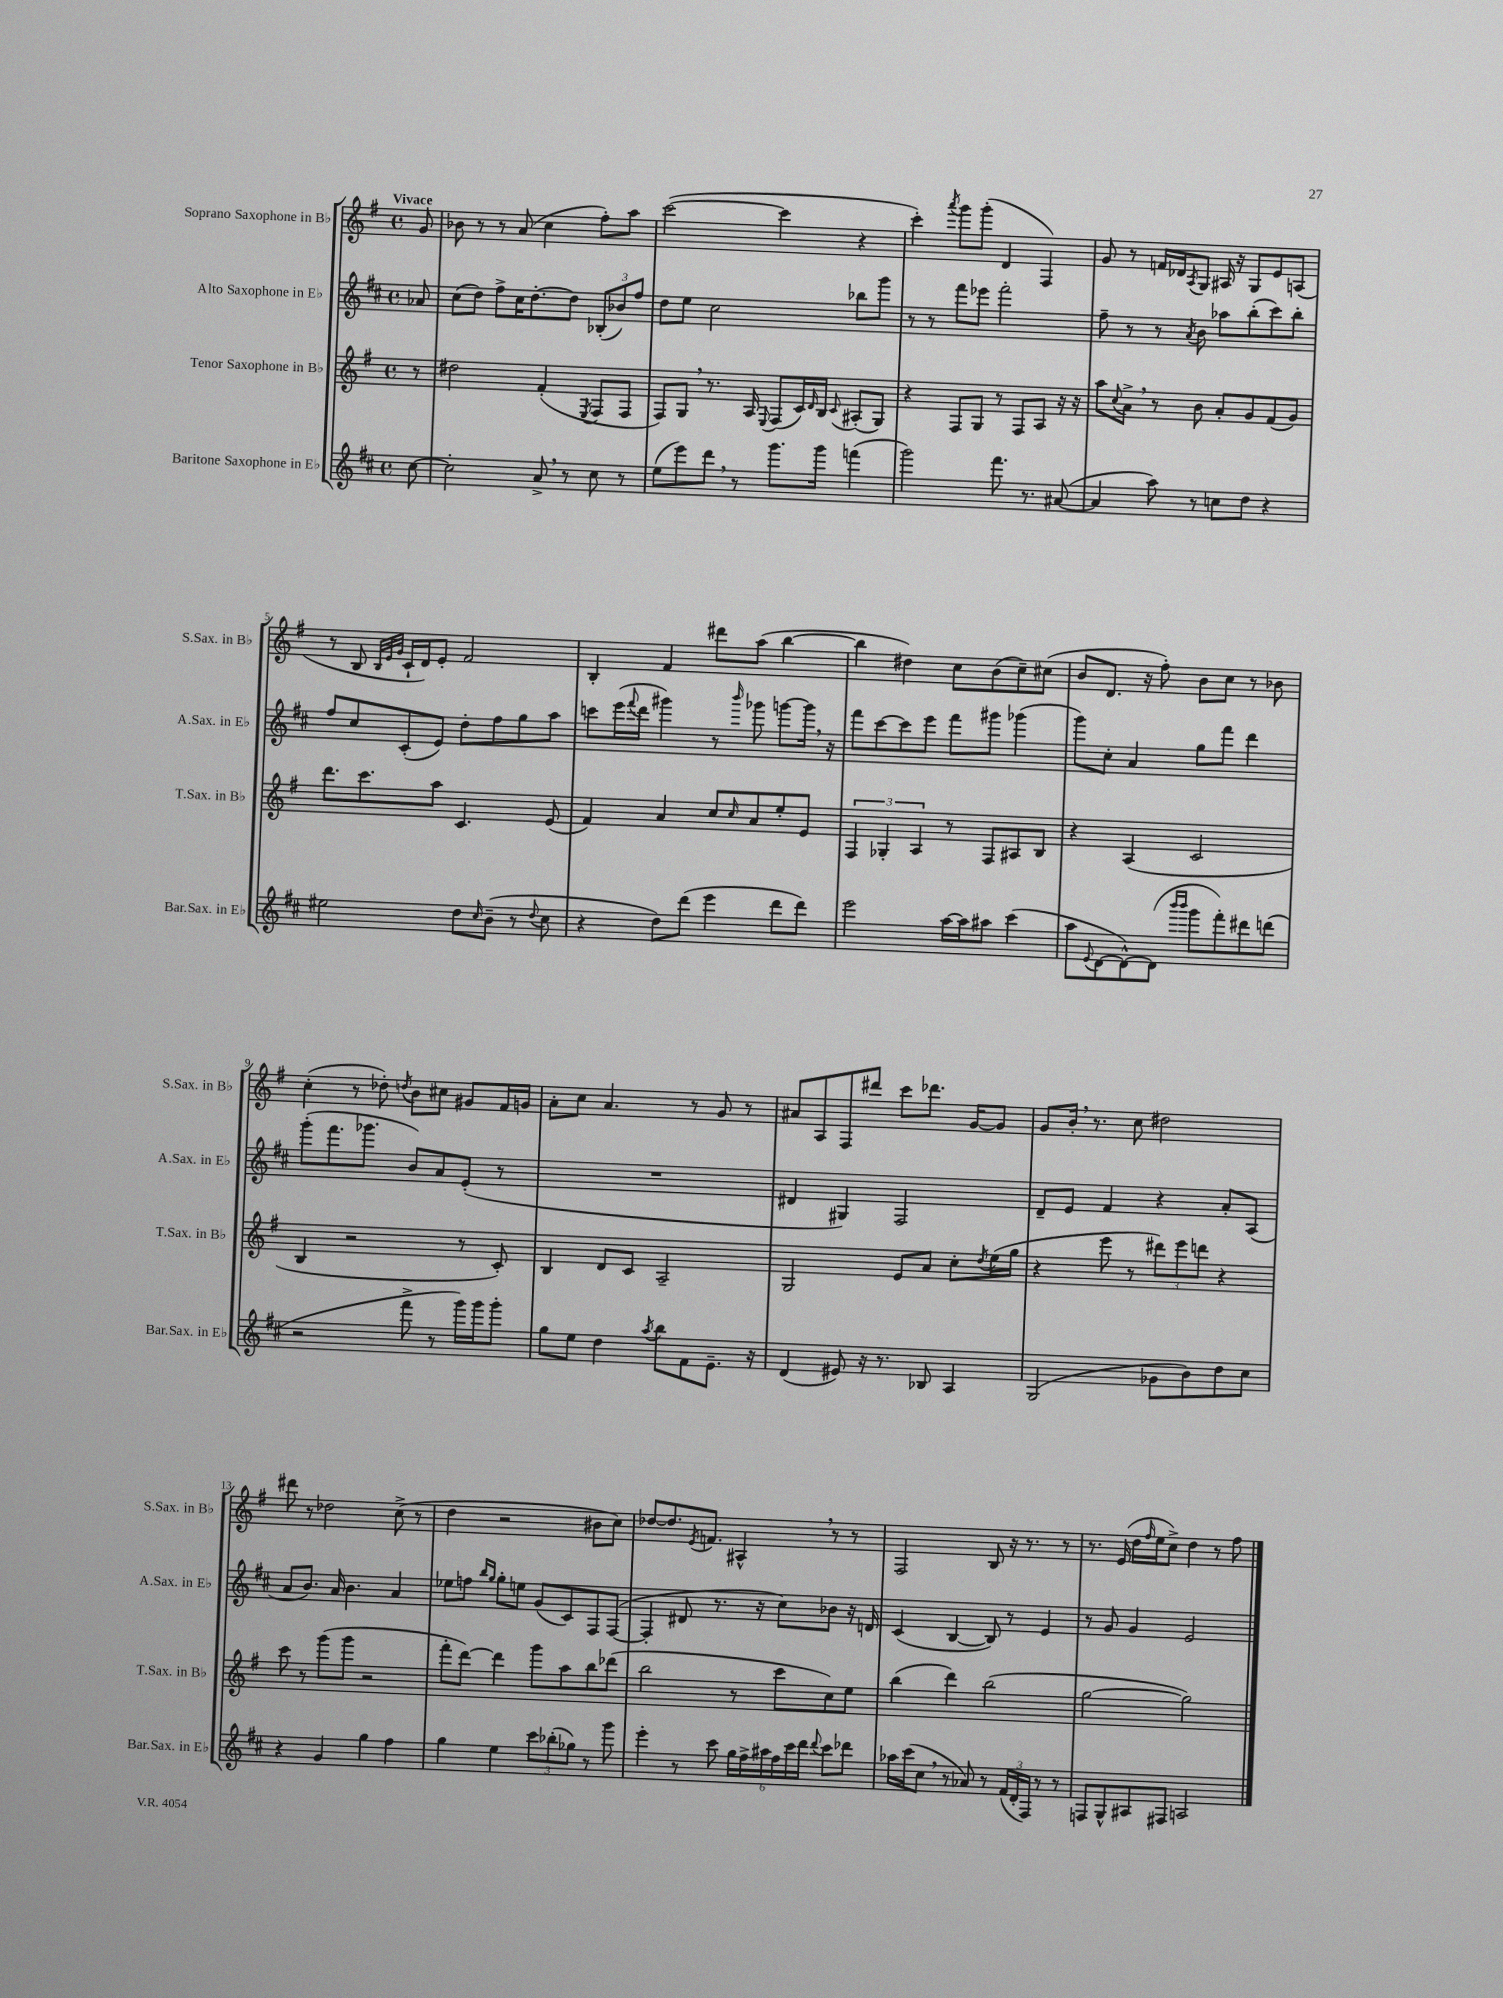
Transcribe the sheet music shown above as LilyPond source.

<<
\new StaffGroup <<
\new Staff = "s0" \with { instrumentName = "Soprano Saxophone in Bb" shortInstrumentName = "S.Sax. in Bb" } {
    \clef treble \key g \major \defaultTimeSignature \time 4/4 \partial 8 \tempo "Vivace"
    g'8 |
    bes'8 r8 r8 a'8( c''4 fis''8-.) a''8 |
    c'''2~( c'''4 r4 |
    c'''4-.) \acciaccatura { a'''8 } g'''8 g'''8-.( d'4 fis4) |
    g'8 r8 f'16 des'16 \acciaccatura { a8 } g8 ais16 r16 g8 e'8 a8( |
    r8 b8 \grace { b32 e'32 g'32 } c'16-! d'16) e'8-. fis'2 |
    b4-. fis'4 dis'''8 a''8( b''4~ |
    b''4 dis''4) c''8 b'8( c''8--) cis''8( |
    b'8 d'8. r16 fis''8-.) b'8 c''8 r8 bes'8 |
    c''4-.( r8 des''8-.) \acciaccatura { d''8 } b'8 cis''8 gis'8 fis'16 g'16 |
    a'8-. c''8 a'4. r8 g'8 r8 |
    ais'8 a8 fis8 dis'''8 c'''8 des'''8. g'16~ g'8 |
    g'8 b'16-. \breathe r8. c''8 dis''2 |
    dis'''8 r8 des''2 c''8->( r8 |
    d''4 r2 bis'8 c''8) |
    des''8~ des''8. \acciaccatura { e'8 } f'8. ais4-^ \breathe r8 r8 |
    fis2 b8 r16 r8. r8 |
    r8. e'16( d''16 \grace { fis''16 } e''16 c''8->) d''4 r8 fis''8 \bar "|." |
}
\new Staff = "s1" \with { instrumentName = "Alto Saxophone in Eb" shortInstrumentName = "A.Sax. in Eb" } {
    \clef treble \key d \major \defaultTimeSignature \time 4/4 \partial 8
    aes'8 |
    cis''8( d''8) fis''8-> cis''16 d''8.~-. d''8 \tuplet 3/2 { bes8-.( bes'8) fis''8 } |
    d''8 e''8 cis''2 bes''8 g'''8 |
    r8 r8 fis'''8 ees'''8 fis'''2-. |
    fis''8-- r8 r8 \acciaccatura { a'8 } b'8 aes''8 b''8-.( cis'''8) b''8-. |
    fis''8 cis''8 cis'8-.( e'8) d''8-. fis''8 g''8 a''8 |
    c'''8 e'''16( \appoggiatura { fis'''8 } d'''16 gis'''4) r8 \grace { b'''16 } ges'''8 g'''8~ g'''16 \breathe r16 |
    fis'''8 cis'''8~ cis'''8 e'''8 fis'''8 gis'''8 ges'''4( |
    g'''8) cis''8-. a'4 g''8 fis'''8 d'''4 |
    g'''8-.( fis'''8. ges'''8. b'8) a'8 e'8-.( r8 |
    R1 |
    dis'4 gis4) fis2 |
    d'8-- e'8 fis'4 r4 a'8-. a8( |
    a'8 b'8.) a'16 b'4. a'4 |
    ees''8 f''8 \grace { b''16 g''16 } g''8-. e''8 g'8( cis'8) fis8 fis8~( |
    fis4-. dis'8 r8. r16 cis''8) bes'8 r16 d'16 |
    cis'4( b4~ b8) r8 e'4 |
    r8 g'8 g'4 e'2 \bar "|." |
}
\new Staff = "s2" \with { instrumentName = "Tenor Saxophone in Bb" shortInstrumentName = "T.Sax. in Bb" } {
    \clef treble \key g \major \defaultTimeSignature \time 4/4 \partial 8
    r8 |
    dis''2 fis'4-.( \acciaccatura { e8 } fis8 fis8 |
    fis8) g8 \breathe r8. a16 \appoggiatura { e8 } fis8( c'16) \grace { d'16 } b16 \appoggiatura { c'8 } ais8-.( g8) |
    r4 fis8 g8 r8 fis8 a8 r16 r16 |
    a''8 \appoggiatura { c''8 } a'8-> \breathe r8 b'8 a'8-. g'8 fis'8( g'8) |
    d'''8. c'''8. a''8 c'4. e'8( |
    fis'4) a'4 c''8 \grace { c''16 } a'8 e''8-. e'8 |
    \tuplet 3/2 { fis4 ges4-. a4 } r8 fis8 ais8 b8 |
    r4 a4( c'2 |
    b4 r2 r8 c'8-.) |
    b4 d'8 c'8 a2-- |
    g2 e'8 a'8 c''8-. \acciaccatura { d''8 } e''16( g''16 |
    r4 e'''8 r8 \tuplet 3/2 { dis'''8) e'''8 d'''8 } r4 |
    c'''8 r8 g'''8( g'''8 r2 |
    fis'''8-. d'''8~) d'''4 g'''8 a''8 b''8 des'''8( |
    b''2 r8 c'''8 c''8) e''8 |
    b''4( d'''4) b''2( |
    g''2~ g''2) \bar "|." |
}
\new Staff = "s3" \with { instrumentName = "Baritone Saxophone in Eb" shortInstrumentName = "Bar.Sax. in Eb" } {
    \clef treble \key d \major \defaultTimeSignature \time 4/4 \partial 8
    cis''8~ |
    cis''2-. a'8-> \breathe r8 cis''8 r8 |
    e''8( e'''8) d'''8 \breathe r8 g'''8. g'''16 f'''4( |
    g'''2) fis'''8. r8. ais'8~( |
    ais'4 a''8) r8 c''8 d''8 r4 |
    eis''2 d''8 \grace { cis''16 } b'8--( r8 \appoggiatura { d''8 } cis''8 |
    r4 d''8) d'''8( e'''4 d'''8 d'''8) |
    e'''2 a''16~ a''16 ais''8 cis'''4( |
    a''8 \appoggiatura { e'8 } d'8~ d'8~-^) d'8( \grace { b'''16 b'''16 } g'''8 fis'''8-.) dis'''8 d'''8( |
    r2 fis'''8-> r8 g'''16) g'''16 g'''8-. |
    g''8 e''8 d''4 \acciaccatura { a''8 } b''8 fis'8 e'8.-- r16 |
    d'4( eis'8) r16 r8. bes8 a4 |
    g2( ges'8 b'8) d''8 cis''8 |
    r4 g'4 g''4 fis''4 |
    g''4 e''4 \tuplet 3/2 { cis'''8 bes''8-.( ges''8) } r8 g'''8 |
    e'''4-. r8 cis'''8 \tuplet 6/4 { g''16 fis''16-> ais''16 fis''16 cis'''16 d'''16 } \appoggiatura { d'''8 } cis'''8 des'''8 |
    aes''16 cis'''16( cis''8 \breathe r8 aes'8) r8 \tuplet 3/2 { fis'16( d'16-. fis16) } r8 r8 |
    f8 g8-^ ais8 fis8 a2 \bar "|." |
}
>>
>>
